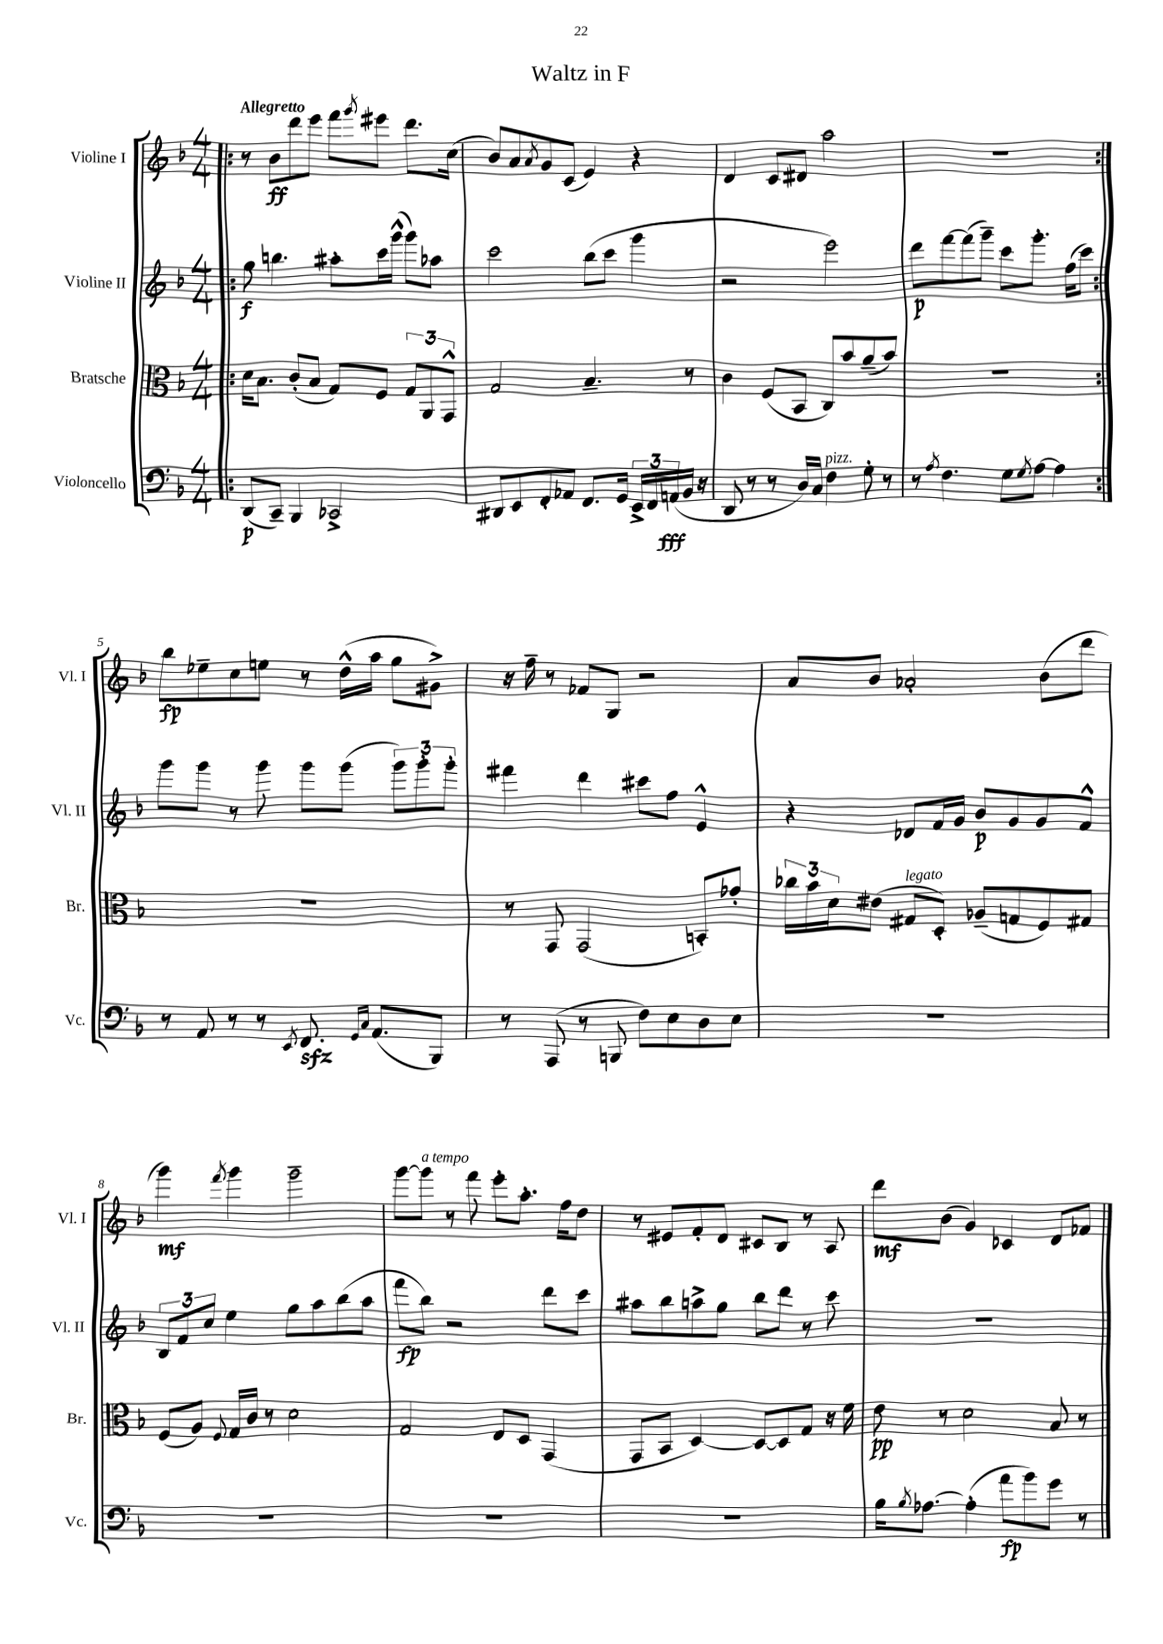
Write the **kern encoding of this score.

**kern	**dynam	**kern	**dynam	**kern	**dynam	**kern	**dynam
*part4	*part4	*part3	*part3	*part2	*part2	*part1	*part1
*staff4	*staff4	*staff3	*staff3	*staff2	*staff2	*staff1	*staff1
*I"Violoncello	*	*I"Bratsche	*	*I"Violine II	*	*I"Violine I	*
*I'Vc.	*	*I'Br.	*	*I'Vl. II	*	*I'Vl. I	*
*clefF4	*	*clefC3	*	*clefG2	*	*clefG2	*
*k[b-]	*	*k[b-]	*	*k[b-]	*	*k[b-]	*
*M4/4	*	*M4/4	*	*M4/4	*	*M4/4	*
=1!|:	=1!|:	=1!|:	=1!|:	=1!|:	=1!|:	=1!|:	=1!|:
!	!	!	!	!	!	!LO:TX:a:B:t=Allegretto	!
(8DD/L	p	16d\KL	.	8gg\	f	8r	.
.	.	8.B-\J	.	.	.	.	.
8CC~/J)	.	.	.	4.bbn\	.	8b-\L	ff
4BBB-/	.	(8c'/L	.	.	.	8ddd\	.
.	.	8B-/J	.	.	.	8eee\J	.
2CC-X^/	.	8G/L)	.	8aa#X'\L	.	8fff\L	.
.	.	.	.	.	.	8qggg/	.
.	.	8F/J	.	16ccc\L	.	8eee#X\J	.
.	.	.	.	(16ggg^^\JJ	.	.	.
.	.	12G/L	.	8ggg\L)	.	8.ddd\L	.
.	.	12AA/	.	.	.	.	.
.	.	.	.	8aa-X\J	.	.	.
.	.	12GG^^/J	.	.	.	.	.
.	.	.	.	.	.	(16cc\Jk	.
=2	=2	=2	=2	=2	=2	=2	=2
8DD#X/L	.	2G/	.	2ccc\	.	8b-/L)	.
8EE/	.	.	.	.	.	8a/	.
.	.	.	.	.	.	8qa/	.
8FF'/	.	.	.	.	.	8g/	.
8AA-X/J	.	.	.	.	.	(8c/J	.
8.FF/L	.	4.B-~/	.	(8bb-\L	.	4e/)	.
.	.	.	.	8ccc\J	.	.	.
16GG/Jk	.	.	.	.	.	.	.
24EE^/LL	.	.	.	4ggg\	.	4r	.
24FF/	.	.	.	.	.	.	.
(24AAn/	fff	.	.	.	.	.	.
16BB-/JJ	.	8r	.	.	.	.	.
16r	.	.	.	.	.	.	.
=3	=3	=3	=3	=3	=3	=3	=3
8DD/	.	4c\	.	2r	.	4d/	.
8r	.	.	.	.	.	.	.
8r	.	(8F/L	.	.	.	8c/L	.
16D/LL)	.	8BB-/J	.	.	.	8d#X/J	.
16C/JJ	.	.	.	.	.	.	.
!LO:TX:a:i:t=pizz.	!	!	!	!	!	!	!
4F\	.	8C/L)	.	2eee\)	.	2aa\	.
.	.	8b-/	.	.	.	.	.
8G'\	.	(8a~/	.	.	.	.	.
8r	.	8b-/J)	.	.	.	.	.
=4	=4	=4	=4	=4	=4	=4	=4
8r	.	1r	.	8ddd\L	p	1r	.
8qA/	.	.	.	.	.	.	.
4.F\	.	.	.	[8fff\	.	.	.
.	.	.	.	(8fff\]	.	.	.
.	.	.	.	8ggg~\J)	.	.	.
8G\L	.	.	.	8ccc\L	.	.	.
8qG/	.	.	.	.	.	.	.
[8A\J	.	.	.	8.ggg'\J	.	.	.
4A\]	.	.	.	.	.	.	.
.	.	.	.	(16ff\KL	.	.	.
.	.	.	.	8ccc\J)	.	.	.
!!LO:LB:g=z
=5:|!	=5:|!	=5:|!	=5:|!	=5:|!	=5:|!	=5:|!	=5:|!
8r	.	1r	.	8ggg\L	.	8bb-\L	fp
8AA/	.	.	.	8ggg\J	.	8ee-X~\	.
8r	.	.	.	8r	.	8cc\	.
8r	.	.	.	8ggg\	.	8een\J	.
8qEE/	.	.	.	.	.	.	.
8.FFzz/	.	.	.	8ggg\L	.	8r	.
.	.	.	.	(8ggg\J	.	(16dd^^\LL	.
16qqGG/LL	.	.	.	.	.	.	.
16qqC/JJ	.	.	.	.	.	.	.
(8.AA/L	.	.	.	.	.	16aa\JJ	.
.	.	.	.	12ggg\L)	.	8gg\L	.
.	.	.	.	12ggg'\	.	.	.
8BBB-/J)	.	.	.	.	.	8g#X^\J)	.
.	.	.	.	12ggg'\J	.	.	.
=6	=6	=6	=6	=6	=6	=6	=6
8r	.	8r	.	4fff#X\	.	16r	.
.	.	.	.	.	.	16ff~\	.
(8AAA/	.	8GG/	.	.	.	8r	.
8r	.	(2GG/	.	4ddd\	.	8f-X/L	.
8BBBn/	.	.	.	.	.	8G/J	.
8F\L)	.	.	.	8ccc#X\L	.	2r	.
8E\	.	.	.	8ff\J	.	.	.
8D\	.	8BBn'/L)	.	4e^^/	.	.	.
8E\J	.	8g-X'/J	.	.	.	.	.
=7	=7	=7	=7	=7	=7	=7	=7
1r	.	24cc-X\LL	.	4r	.	8a/L	.
.	.	24b-\	.	.	.	.	.
.	.	24d\J	.	.	.	.	.
.	.	(8e#X\J	.	.	.	8b-/J	.
!	!	!LO:TX:a:i:t=legato	!	!	!	!	!
.	.	8G#X/L	.	8d-X/L	.	2a-X'/	.
.	.	8D'/J)	.	16f/L	.	.	.
.	.	.	.	16g/JJ	.	.	.
.	.	(8A-X~/L	.	8b-/L	p	.	.
.	.	8Gn/	.	8g/	.	.	.
.	.	8F/)	.	8g/	.	(8b-\L	.
.	.	8G#X/J	.	8f^^/J	.	8ddd\J	.
!!LO:LB:g=z
=8	=8	=8	=8	=8	=8	=8	=8
1r	.	(8F/L	.	12B-/L	.	4ggg\)	mf
.	.	.	.	12f/	.	.	.
.	.	8A/J)	.	.	.	.	.
.	.	.	.	12cc/J	.	.	.
.	.	8qqF/	.	.	.	8qfff/	.
.	.	16G/LL	.	4ee\	.	4ggg\	.
.	.	16c/JJ	.	.	.	.	.
.	.	8r	.	.	.	.	.
.	.	2d\	.	8gg\L	.	2ggg~\	.
.	.	.	.	8aa\	.	.	.
.	.	.	.	(8bb-\	.	.	.
.	.	.	.	8aa\J	.	.	.
=9	=9	=9	=9	=9	=9	=9	=9
1r	.	2G/	.	8fff\L	fp	[8ggg\L	.
!	!	!	!	!	!	!LO:TX:a:i:t=a tempo	!
.	.	.	.	8bb-\J)	.	8ggg\J]	.
.	.	.	.	2r	.	8r	.
.	.	.	.	.	.	8fff\	.
.	.	8E/L	.	.	.	8eee'\L	.
.	.	8D/J	.	.	.	8.aa'\J	.
.	.	(4GG/	.	8ddd\L	.	.	.
.	.	.	.	.	.	16ff\KL	.
.	.	.	.	8ccc\J	.	8dd\J	.
=10	=10	=10	=10	=10	=10	=10	=10
1r	.	8GG/L	.	8aa#X\L	.	8r	.
.	.	8BB-/J	.	8bb-\	.	8e#X/L	.
.	.	[4D/)	.	8aan^\	.	8f'/	.
.	.	.	.	8gg\J	.	8d/J	.
.	.	8D/L_	.	8bb-\L	.	8c#X/L	.
.	.	8D/]	.	8ddd\J	.	8B-/J	.
.	.	8G/J	.	8r	.	8r	.
.	.	16r	.	8ccc\	.	8A/	.
.	.	16f\	.	.	.	.	.
=11	=11	=11	=11	=11	=11	=11	=11
16B-\KL	.	8e\	pp	1r	.	8ddd\L	mf
8qB-/	.	.	.	.	.	.	.
[8.A-X\J	.	.	.	.	.	.	.
.	.	8r	.	.	.	(8b-\J	.
(4A-'\]	.	2d\	.	.	.	4g/)	.
8a\L	fp	.	.	.	.	4c-X/	.
8b-\)	.	.	.	.	.	.	.
8g\J	.	8B-/	.	.	.	8d/L	.
8r	.	8r	.	.	.	8f-X/J	.
==	==	==	==	==	==	==	==
*-	*-	*-	*-	*-	*-	*-	*-
